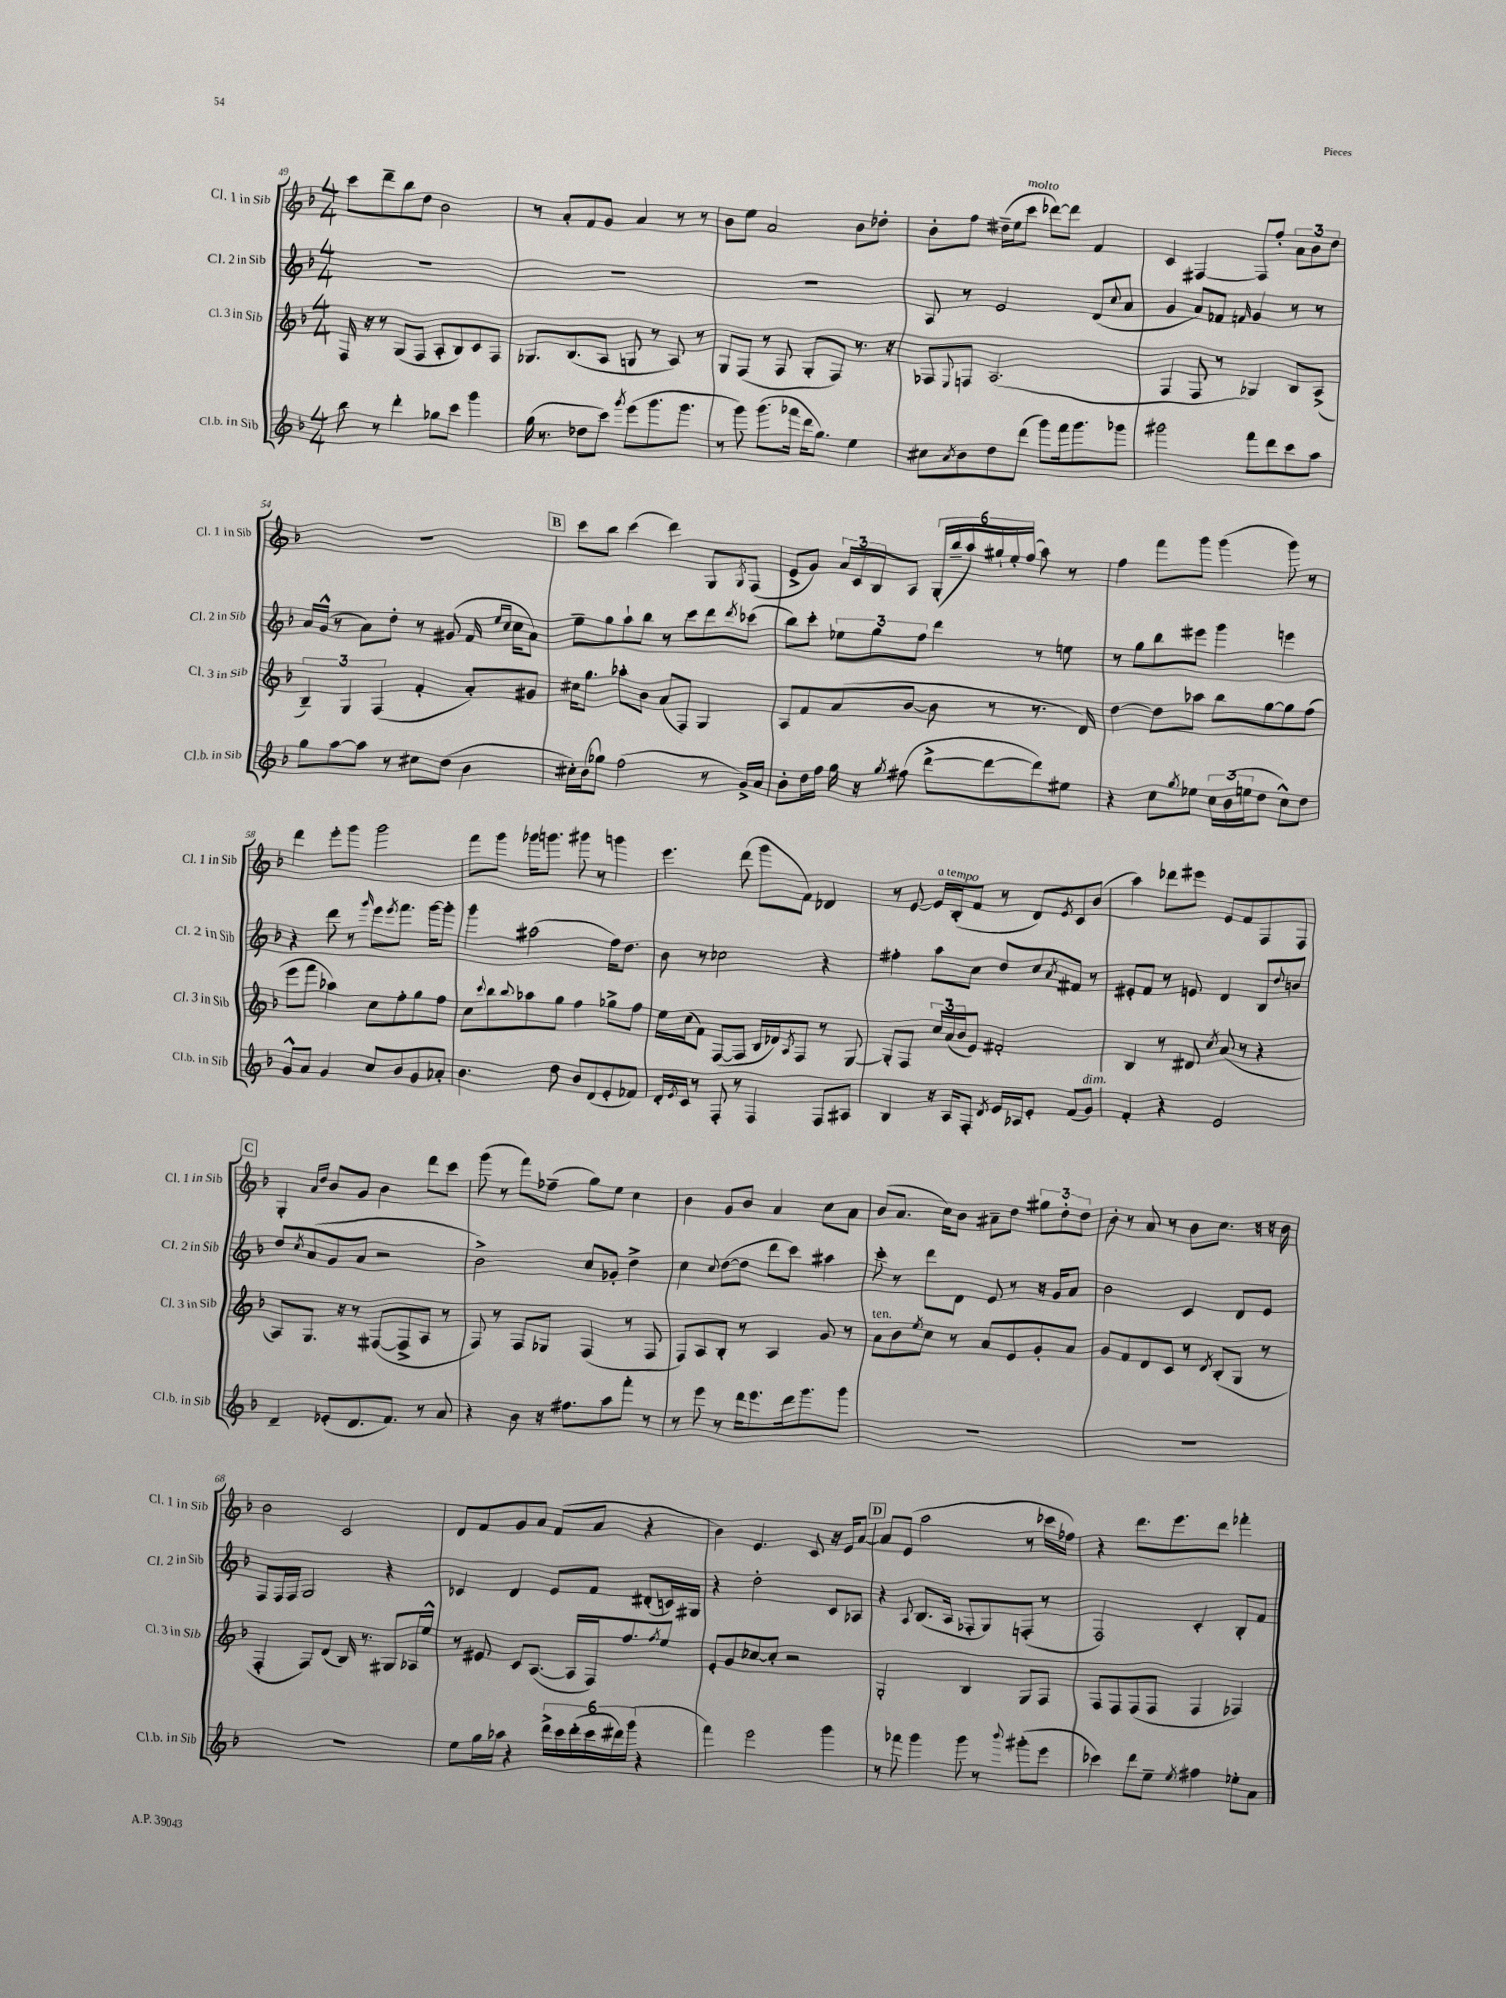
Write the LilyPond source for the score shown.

<<
\new StaffGroup <<
\new Staff = "s0" \with { instrumentName = "Cl. 1 in Sib" shortInstrumentName = "Cl. 1 in Sib" } {
    \clef treble \key f \major \numericTimeSignature \time 4/4
    c'''8 d'''8-- bes''8 d''8 bes'2 |
    r8 a'8-. f'8 g'8 a'4 r8 r8 |
    bes'8 e''8 a'2 bes'8 des''8-. |
    bes'8-. f''8 dis''16--( e''16 c'''8^\markup { \italic "molto" } des'''8~) des'''8 f'4 |
    c'4 fis4~ fis8 f''8-. \tuplet 3/2 { a'8 bes'8 d''8 } |
    R1 |
    \mark \markup { \box "B" } c'''8 bes''8 c'''4( d'''4) g8 \acciaccatura { g8 } f8( |
    e'8-> g'8) \tuplet 3/2 { a'16 c'16 bes16 } a8 \tuplet 6/4 { g16-.( bes''16-- a''16) gis''16-! e''16-. f''16( } a''8) r8 |
    f''4 f'''8 g'''8 g'''4( g'''8) r8 |
    d'''4 e'''8-. g'''8 g'''2 |
    f'''8 g'''8 ges'''16 g'''8. gis'''8 r8 g'''4 |
    e'''4. d'''8( g'''8 f'8) des'4 |
    r8 e'8~ e'16^\markup { \italic "a tempo" } bes16-.( f'8 r8 d'8) \acciaccatura { e'8 } c'8 bes'8( |
    a''4) des'''8 eis'''8 e'8 f'8 f8 f8 |
    \mark \markup { \box "C" } g4-. \grace { a'16 d''16 } bes'8 g'8 bes'4 d'''8 c'''8 |
    g'''8( r8 f'''8) fes''8--( g''8) e''8 c''4 |
    bes'4 g'8 bes'8 a'4 c''8 a'8 |
    bes'8( a'8. c''16) bes'8 ais'8-- d''8 \tuplet 3/2 { gis''8 d''8-. d''8 } |
    bes'8-. r8 a'8 r8 bes'8 c''8. r16 r16 bes'16 |
    bes'2 c'2 |
    d'8 f'8 g'8 a'8 f'8( a'8 r4 |
    bes'4) e'4. c'8 r16 e'16 a'8~ |
    \mark \markup { \box "D" } a'8 e'8( a''2 r8 ces'''16 fes''16) |
    r4 d'''8. e'''8. d'''8 fes'''4-. \bar "|." |
}
\new Staff = "s1" \with { instrumentName = "Cl. 2 in Sib" shortInstrumentName = "Cl. 2 in Sib" } {
    \clef treble \key f \major \numericTimeSignature \time 4/4
    R1 |
    R1 |
    R1 |
    a8 r8 e'2 d'8( \appoggiatura { c''8 } a'8 |
    g'4 a'8) fes'8 \grace { f'16 } g'4 r8 r8 |
    a'16 g'16-^( r8 a'8) d''8-. r8 gis'8( f'16 \grace { e''16 c''16 } c''16 a'8) |
    \mark \markup { \box "B" } e''8-- g''8 a''8-! bes''8 r8 c'''8 d'''8 \acciaccatura { d'''8 } ces'''8( |
    bes''8) c'''8-. \tuplet 3/2 { ees''8 g''8 f''8 } d'''4 r8 e''8 |
    r8 g''8 bes''8 eis'''8 g'''4 e'''4 |
    r4 d'''8 r8 \grace { g'''16 } e'''8 \acciaccatura { e'''8 } f'''8. g'''16~ g'''8-. |
    g'''4 ais''2( f''16) d''8. |
    bes'8 r8 ces''2 r4 |
    fis''4-. a''8 c''8 d''8 c''8 \acciaccatura { a'8 } fis'8 r8 |
    eis'8-. f'8 r8 e'8 d'4 bes8 \appoggiatura { d''8 } b'8 |
    \mark \markup { \box "C" } d''8 \acciaccatura { c''8 } a'8( g'8 a'8 r2 |
    bes'2->) c''8 ges'8-. d''4-> |
    c''4 \appoggiatura { c''8 } d''8~( d''8 d'''8 c'''8) ais''4 |
    c'''8-. r8 d'''8 d'8 e'8 r8 r16 g'16 a'8 |
    bes'2 c'4 d'8 e'8 |
    f8 f16 f16 g2 r4 |
    ces'4 d'4 e'8 f'8 dis'8-.( c'16) gis16 |
    r4 d''2-. c'8 aes8 |
    \mark \markup { \box "D" } r4 \appoggiatura { a8 } bes8.( a16 fes8-. g8) f8-.( r8 |
    f2) c'4-. bes8-. f'8 \bar "|." |
}
\new Staff = "s2" \with { instrumentName = "Cl. 3 in Sib" shortInstrumentName = "Cl. 3 in Sib" } {
    \clef treble \key f \major \numericTimeSignature \time 4/4
    f16 r16 r8 g8( f8 a8-. bes8) c'8 f8 |
    ges8. bes8.( a8 g8 r8 a8) r8 |
    g8 f8( r8 f8 g8-. f8) r8. r16 |
    fes8 \appoggiatura { e8 } f8 a2.( |
    f4 f8 r8 ges4) bes8 a8->( |
    \tuplet 3/2 { bes4--) g4 f4( } f'4-. a'8-.) gis'8 |
    \mark \markup { \box "B" } cis''16 g''8. aes''8-. bes'8 a'8( f8) g4 |
    a8 f'8 a'8( bes'8~ bes'8 r8 r8. d'16) |
    d''4~ d''8 aes''8 bes''8 g''8~ g''8 f''8( |
    e'''8 f'''8 aes''4) c''8 f''8-. g''8 f''8 |
    c''8 \appoggiatura { c'''8 } bes''8 \appoggiatura { bes''8 } aes''8 g''8 f''4 ges''8-> f''8 |
    e''16 c''16( f'8) f8~( f8 bes16 des'16) \acciaccatura { a8 } f8 r8 g8~ |
    g8-. f8 \tuplet 3/2 { c''16 a'16( bes'16 } e'8) fis'2-. |
    bes4 r8 dis'8 \acciaccatura { c''8 } a'8( r8 r4 |
    \mark \markup { \box "C" } a8) g8. r16 r8 fis8~( fis8-> a8 r8 |
    f8) r8 f8 ges8 f4( r8 f8 |
    f8) a8 bes8-. r8 a4 g'8 r8 |
    a'8^\markup { \italic "ten." } bes'8 \acciaccatura { e''8 } c''8 r8 a'8 e'8 g'8-. a'8 |
    g'8 f'8 d'8 c'8 r8 \acciaccatura { d'8 } bes8-.( g8 r8 |
    f4-. f8) d'8( bes16) r8. gis8 aes16 e''16-^ |
    r8 eis'8 c'8 a8.~( a16 f16) f''8. \acciaccatura { f''8 } e''8 |
    e'8-. g'8 ces''8~ ces''8-. r2 |
    \mark \markup { \box "D" } g2-. bes4 g8 f8 |
    f8 f8 f8( f8 f4 fes4) \bar "|." |
}
\new Staff = "s3" \with { instrumentName = "Cl.b. in Sib" shortInstrumentName = "Cl.b. in Sib" } {
    \clef treble \key f \major \numericTimeSignature \time 4/4
    bes''8 r8 d'''4-. ges''8 c'''8 g'''4 |
    g''16( r8. des''8 c'''8) \acciaccatura { g'''8 } e'''8( g'''8. g'''8. |
    r8 g'''8) g'''8.( fes'''16 d'''16 g''8.) e''4 |
    cis''8 \acciaccatura { a'8 } bes'8 d''8 d'''8( g'''8) f'''16 g'''8. ges'''8 |
    gis'''2 f'''8 d'''8 c'''8 a''8 |
    g''8 a''8~ a''8 r8 cis''8 d''8( bes'4 |
    \mark \markup { \box "B" } cis''16-.) bes'16( ges''8) f''2( r8 g'16->) a'16 |
    bes'8-. d''16 f''16 g''16 r16 \acciaccatura { g''8 } fis''8( d'''8~-> d'''8~ d'''8) eis''8 |
    r4 c''8 \acciaccatura { g''8 } ees''8 \tuplet 3/2 { c''16 bes'16( e''16 } d''8 c''8-^) d''8 |
    g'8-^ a'8 g'4 c''8 bes'8 g'8 aes'8-. |
    bes'4. d''8 bes'8 d'8( e'8-. fes'8) |
    d'16-. \acciaccatura { e'8 } c'16 r8 f8-. r8 f4 f8 ais8 |
    bes4 r16 a16 f8-. \acciaccatura { d'8 } e'16 aes16 e'8-. f'8( g'8^\markup { \italic "dim." }) |
    f'4-. r4 e'2 |
    \mark \markup { \box "C" } d'4-- ees'8-.( d'8. f'8.) r8 a'8 |
    r4 bes'8 r16 fis''8. a''8 f'''8-. r8 |
    r8 e'''8 r8 d'''16 e'''8. d'''16 g'''8. g'''8 |
    R1 |
    R1 |
    R1 |
    e''8 g''16 aes''16 r4 \tuplet 6/4 { d'''16-> c'''16 d'''16-.( c'''16 dis'''16) g'''16( } r4 |
    f'''4) e'''2 g'''4 |
    \mark \markup { \box "D" } r8 fes'''8 g'''4 g'''8 r8 \appoggiatura { bes'''8 } gis'''8-.( e'''8 |
    ces'''4) d'''8 e''8-- \acciaccatura { e''8 } fis''4 ees''8-. a'8 \bar "|." |
}
>>
>>
\layout { \context { \Score currentBarNumber = #49 } }
